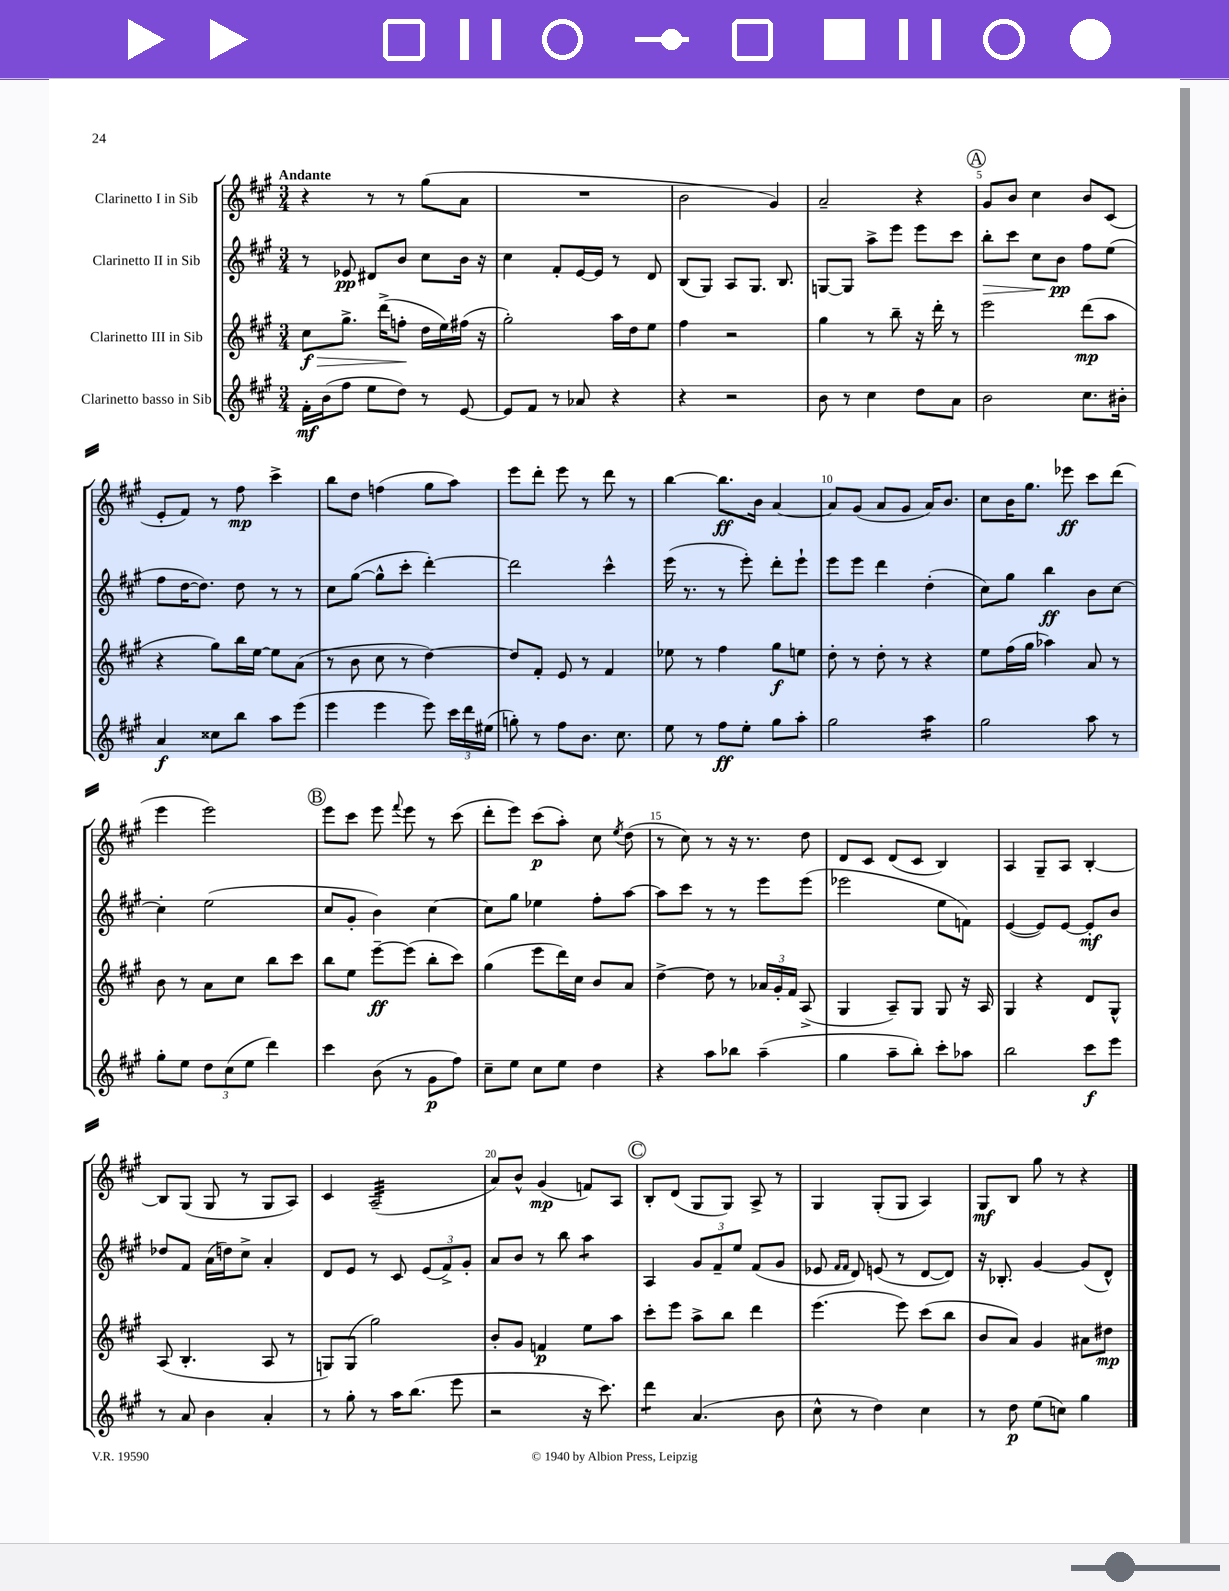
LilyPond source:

<<
\new StaffGroup <<
\new Staff = "s0" \with { instrumentName = "Clarinetto I in Sib" } {
    \clef treble \key a \major \numericTimeSignature \time 3/4 \tempo "Andante"
    \autoBeamOff r4 r8 r8 gis''8[( a'8] |
    R2. |
    b'2 gis'4) |
    a'2-- r4 |
    \mark \markup { \circle "A" } gis'8[ b'8] cis''4 b'8[ cis'8]( |
    e'8[-. fis'8]) r8 fis''8\mp cis'''4-> |
    b''8[ d''8] f''4( gis''8[ a''8]) |
    e'''8[ d'''8]-. e'''8 r8 d'''8 r8 |
    b''4~ b''8.[\ff b'16] a'4~ |
    a'8[ gis'8]( a'8[ gis'8] a'16[) b'8.] |
    cis''8[ b'16 gis''8.] ees'''8\ff cis'''8[ d'''8]( |
    e'''4 e'''2) |
    \mark \markup { \circle "B" } e'''8[ cis'''8] e'''8 \appoggiatura { fis'''8 } e'''8 r8 cis'''8( |
    d'''8[-. e'''8]) cis'''8[\p( a''8]-.) cis''8 \acciaccatura { e''8 } d''8( |
    r8 cis''8) r8 r16 r8. d''8 |
    d'8[ cis'8] d'8[( cis'8] b4) |
    a4 gis8[-- a8] b4~-. |
    b8[ gis8]( gis8 r8 gis8[ a8]) |
    cis'4 a2:32--( |
    a'8[) b'8]-^ gis'4\mp( f'8[) a8] |
    \mark \markup { \circle "C" } b8[-. d'8]( gis8[ gis8]) a8-> r8 |
    gis4 gis8[-.( gis8] a4) |
    gis8[\mf b8] gis''8 r8 r4 \bar "|." |
}
\new Staff = "s1" \with { instrumentName = "Clarinetto II in Sib" } {
    \clef treble \key a \major \numericTimeSignature \time 3/4
    \autoBeamOff r8 ees'8\pp dis'8[ b'8] cis''8[ b'16] r16 |
    cis''4 fis'8[-. e'16~ e'16] r8 d'8 |
    b8[( gis8]) a8[ gis8.] b8. |
    g8[~ g8] a''8[-> e'''8] e'''8[ cis'''8] |
    \mark \markup { \circle "A" } b''8[-.\> cis'''8] cis''8[ b'8]\pp\! fis''8[ e''8]( |
    fis''8[ d''16~ d''8.]) d''8 r8 r8 |
    cis''8[ gis''8]~( gis''8[-^ cis'''8]-. d'''4~-.) |
    d'''2 cis'''4-^ |
    e'''16( r8. r8 e'''8-.) d'''8[-. e'''8]-! |
    e'''8[ e'''8] d'''4 d''4-.( |
    cis''8[) gis''8] b''4\ff b'8[ cis''8]~ |
    cis''4-. e''2( |
    \mark \markup { \circle "B" } cis''8[ gis'8]-. b'4) cis''4~ |
    cis''8[ gis''8] ees''4 fis''8[-. a''8]~ |
    a''8[ cis'''8] r8 r8 e'''8[ e'''8]( |
    ees'''2 e''8[ f'8]) |
    e'4~( e'8[) e'8]~ e'8[-.\mf b'8] |
    des''8[ fis'8] a'16[( d''16) cis''8]-> a'4-. |
    d'8[ e'8] r8 cis'8 \tuplet 3/2 { e'8[( fis'8->) gis'8]-. } |
    a'8[ b'8] r8 b''8 a''4:8 |
    \mark \markup { \circle "C" } a4 \tuplet 3/2 { gis'8[ fis'8-- e''8] } fis'8[( gis'8] |
    ees'8 \grace { fis'16[ fis'16] } d'8) e'8( r8 d'8[~ d'8]) |
    r16 bes8.-. gis'4~ gis'8[( d'8]-^) \bar "|." |
}
\new Staff = "s2" \with { instrumentName = "Clarinetto III in Sib" } {
    \clef treble \key a \major \numericTimeSignature \time 3/4
    \autoBeamOff cis''8[\f\> gis''8.]-> d'''16[->( f''8]-.\! d''16[ e''16) fis''16]( r16 |
    gis''2-.) a''16[ d''16 e''8] |
    fis''4 r2 |
    gis''4 r8 b''8-- r16 d'''16-. r8 |
    \mark \markup { \circle "A" } e'''2 d'''8[\mp( a''8] |
    r4 gis''8[) b''16 e''16]~ e''8[ a'8]( |
    r8 b'8 cis''8 r8 d''4~) |
    d''8[ fis'8]-. e'8 r8 fis'4 |
    ees''8 r8 fis''4 gis''8[\f e''8] |
    d''8-. r8 d''8-. r8 r4 |
    e''8[ fis''16( gis''16] aes''4) a'8 r8 |
    b'8 r8 a'8[ cis''8] b''8[ cis'''8] |
    \mark \markup { \circle "B" } b''8[ e''8] e'''8[~--\ff e'''8]( b''8[-. cis'''8]) |
    gis''4( e'''8[ d'''16) cis''16] b'8[ a'8] |
    d''4~-> d''8 r8 \tuplet 3/2 { aes'16[ gis'16-. fis'16] } a8->( |
    gis4 a8[--) gis8] gis8 r16 a16 |
    gis4 r4 d'8[ gis8]-^ |
    a8( b4.-. a8 r8 |
    g8[) g8]( gis''2) |
    b'8[-. gis'8] f'4\p e''8[ a''8] |
    \mark \markup { \circle "C" } cis'''8[-. e'''8] a''8[-> b''8] d'''4 |
    e'''4.( e'''8) cis'''8[( b''8] |
    b'8[ a'8]) gis'4 ais'8[ dis''8]\mp \bar "|." |
}
\new Staff = "s3" \with { instrumentName = "Clarinetto basso in Sib" } {
    \clef treble \key a \major \numericTimeSignature \time 3/4
    \autoBeamOff fis'16[-.\mf b'16( fis''8] e''8[ d''8]) r8 e'8~ |
    e'8[ fis'8] r8 aes'8 r4 |
    r4 r2 |
    b'8 r8 cis''4 d''8[ a'8] |
    \mark \markup { \circle "A" } b'2 cis''8.[ bis'16]-. |
    a'4\f cisis''8[ b''8] a''8[ e'''8]( |
    e'''4 e'''4 e'''8) \tuplet 3/2 { cis'''16[ d'''16 eis''16]( } |
    g''8-.) r8 fis''8[ b'8.] cis''8. |
    e''8 r8 fis''8[\ff e''8]-. gis''8[ a''8]-. |
    gis''2 a''4:16 |
    gis''2 a''8 r8 |
    gis''8[-. e''8] \tuplet 3/2 { d''8[ cis''8( e''8] } d'''4) |
    \mark \markup { \circle "B" } cis'''4 b'8( r8 gis'8[\p fis''8]) |
    cis''8[-- e''8] cis''8[ e''8] d''4 |
    r4 a''8[ bes''8] a''4--( |
    gis''4 a''8[-- b''8]-.) cis'''8[-. aes''8] |
    b''2 cis'''8[\f e'''8] |
    r8 a'8 b'4 a'4-. |
    r8 gis''8-. r8 a''16[ b''8.]( e'''8 |
    r2 r16 cis'''8.) |
    \mark \markup { \circle "C" } d'''4:8 a'4.( b'8 |
    cis''8-^ r8 d''4) cis''4 |
    r8 d''8\p e''8[( c''8]) gis''4 \bar "|." |
}
>>
>>
\layout { \context { \Score \override BarNumber.break-visibility = ##(#f #t #t) barNumberVisibility = #(every-nth-bar-number-visible 5) } }
